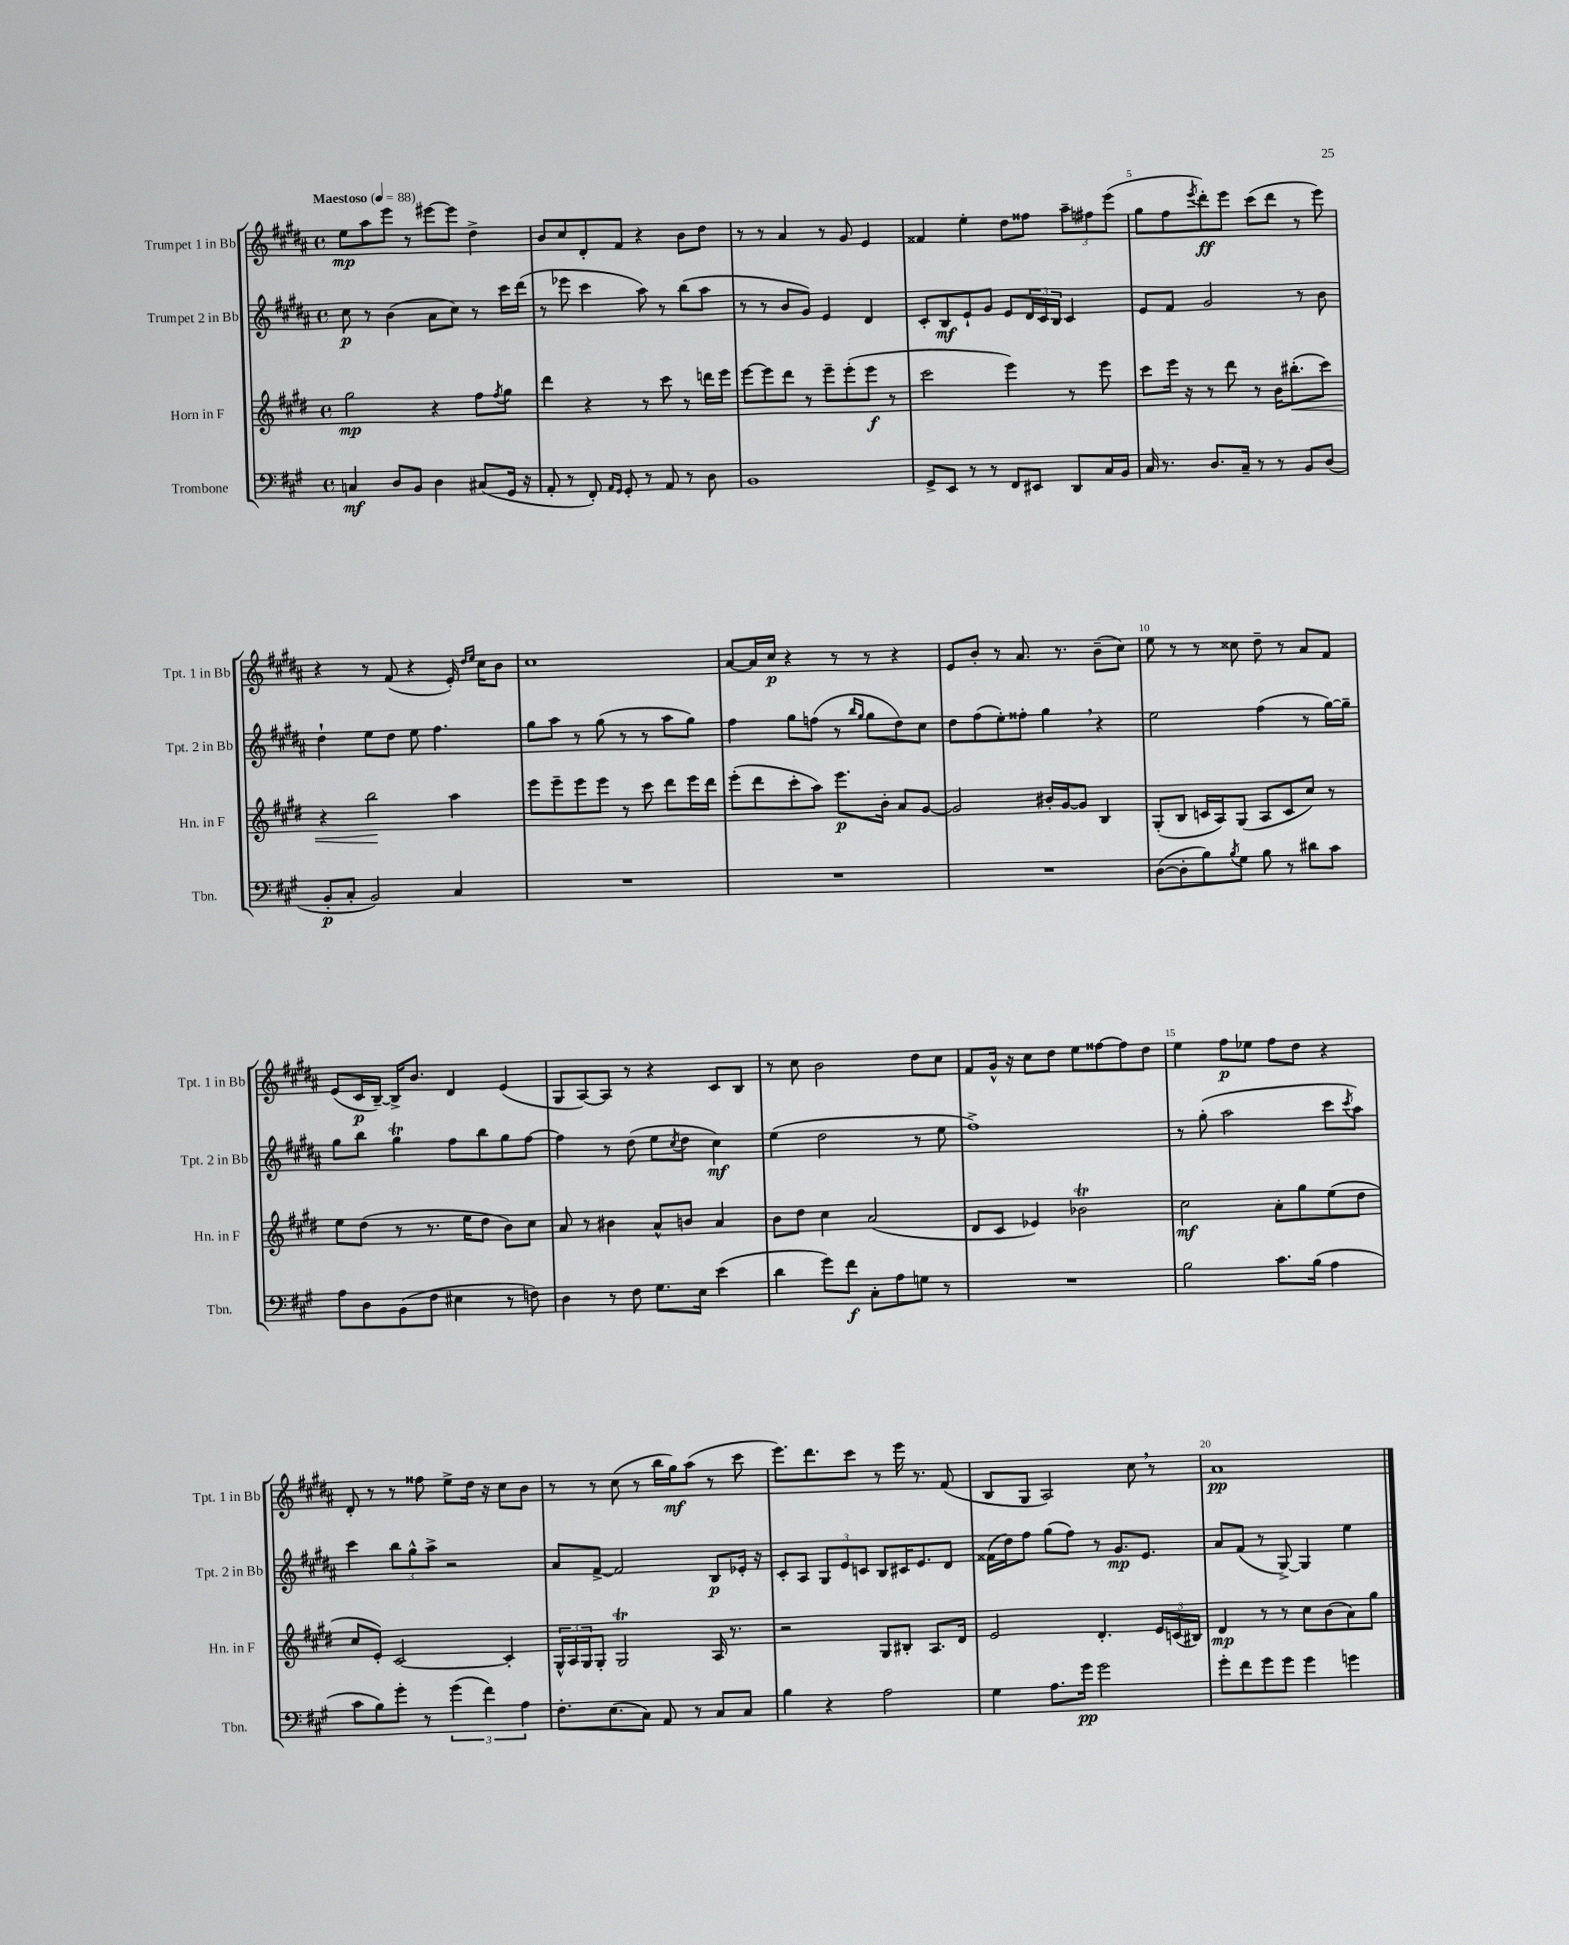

**kern	**dynam	**kern	**dynam	**kern	**dynam	**kern	**dynam
*part4	*part4	*part3	*part3	*part2	*part2	*part1	*part1
*staff4	*staff4	*staff3	*staff3	*staff2	*staff2	*staff1	*staff1
*I"Trombone	*	*I"Horn in F	*	*I"Trumpet 2 in Bb	*	*I"Trumpet 1 in Bb	*
*I'Tbn.	*	*I'Hn. in F	*	*I'Tpt. 2 in Bb	*	*I'Tpt. 1 in Bb	*
*clefF4	*	*clefG2	*	*clefG2	*	*clefG2	*
*k[f#c#g#]	*	*k[f#c#g#d#]	*	*k[f#c#g#d#a#]	*	*k[f#c#g#d#a#]	*
*M4/4	*	*M4/4	*	*M4/4	*	*M4/4	*
*met(c)	*	*met(c)	*	*met(c)	*	*met(c)	*
*MM88	*	*MM88	*	*MM88	*	*MM88	*
=1	=1	=1	=1	=1	=1	=1	=1
!	!	!	!	!	!	!LO:TX:a:B:t=Maestoso	!
4Cn/	mf	2gg#\	mp	8cc#\	p	8ee\L	mp
.	.	.	.	8r	.	8aa#\	.
8D/L	.	.	.	(4b\	.	8eee\J	.
8BB/J	.	.	.	.	.	8r	.
4D\	.	4r	.	8a#\L	.	[8eee#X\L	.
.	.	.	.	8cc#\J)	.	8eee#\J]	.
(8C#X/L	.	8ff#\L	.	8r	.	4dd#^\	.
.	.	8qff#/	.	.	.	.	.
16GG#/Jk	.	8gg#\J	.	16ccc#\LL	.	.	.
16r	.	.	.	(16ddd#\JJ	.	.	.
=2	=2	=2	=2	=2	=2	=2	=2
8AA'/	.	4ddd#\	.	8r	.	8b/L	.
8r	.	.	.	8eee-X\	.	8cc#/	.
8FF#'/)	.	4r	.	4ccc#\	.	8d#'/	.
16qqAA/LL	.	.	.	.	.	.	.
16qqGG#/JJ	.	.	.	.	.	.	.
8GG#'/	.	.	.	.	.	8f#/J	.
8r	.	8r	.	8aa#\)	.	4r	.
8AA/	.	8ccc#\	.	8r	.	.	.
8r	.	8r	.	(8bb\L	.	8b\L	.
8D\	.	16dddn\LL	.	8aa#\J	.	8dd#\J	.
.	.	16eee\JJ	.	.	.	.	.
=3	=3	=3	=3	=3	=3	=3	=3
1BB	.	[8eee\L	.	8r	.	8r	.
.	.	8eee\]	.	8r	.	8r	.
.	.	8ddd#\J	.	8b/L	.	4a#/	.
.	.	8r	.	8g#/J)	.	.	.
.	.	8eee~\L	.	4e/	.	8r	.
.	.	(8eee'\	.	.	.	8g#/	.
.	.	8eee\J	f	4d#/	.	4e/	.
.	.	8r	.	.	.	.	.
=4	=4	=4	=4	=4	=4	=4	=4
8GG#^/L	.	2ccc#\	.	8c#'/L	.	4f##X/	.
8EE/J	.	.	.	8B/	mf	.	.
8r	.	.	.	8e`/	.	4ee'\	.
8r	.	.	.	8g#/J	.	.	.
8FF#/L	.	4eee\)	.	8e/L	.	8dd#\L	.
8EE#X/J	.	.	.	24d#/L	.	8ff##X\J	.
.	.	.	.	24c#/	.	.	.
.	.	.	.	24B/JJ	.	.	.
8DD/L	.	8r	.	4c#/	.	12aa#~\L	.
.	.	.	.	.	.	12ff#X\	.
16C#/L	.	8eee\	.	.	.	.	.
.	.	.	.	.	.	(12eee\J	.
16BB/JJ	.	.	.	.	.	.	.
=5	=5	=5	=5	=5	=5	=5	=5
16C#/	.	8ccc#\L	.	8e/L	.	8gg#\L	.
8.r	.	.	.	.	.	.	.
.	.	16eee\Jk	.	8f#/J	.	8ff#\	.
.	.	16r	.	.	.	.	.
.	.	.	.	.	.	8qeee/	.
8.D/L	.	8r	.	2g#/	.	8ddd#'\)	ff
.	.	8ddd#\	.	.	.	8eee\J	.
16C#~/Jk	.	.	.	.	.	.	.
8r	.	8r	.	.	.	(8ccc#\L	.
8r	.	16b\KL	.	.	.	8ddd#\J	.
!	!	!	!LO:HP:b	!	!	!	!
.	.	(8.bb#X'\	<	.	.	.	.
8BB/L	.	.	.	8r	.	8r	.
(8D/J	.	8ccc#\J)	.	8b\	.	8eee\)	.
!!LO:LB:g=z
=6	=6	=6	=6	=6	=6	=6	=6
8BB'/L	p	4r	.	4dd#`\	.	4r	.
8C#'/J	.	.	.	.	.	.	.
2BB/)	.	2bb\	.	8ee\L	.	8r	.
.	.	.	.	8dd#\J	.	(8f#/	.
.	.	.	.	8ee\	.	4r	.
.	.	.	.	4.ff#\	.	.	.
4C#/	.	4aa\	[	.	.	16e'/)	.
.	.	.	.	.	.	16qqdd#/LL	.
.	.	.	.	.	.	16qqee/JJ	.
.	.	.	.	.	.	16cc#\KL	.
.	.	.	.	.	.	8b\J	.
=7	=7	=7	=7	=7	=7	=7	=7
1r	.	8eee\L	.	8gg#\L	.	1cc#	.
.	.	8eee~\	.	8aa#\J	.	.	.
.	.	8eee\	.	8r	.	.	.
.	.	8eee\J	.	(8gg#\	.	.	.
.	.	8r	.	8r	.	.	.
.	.	8ccc#\	.	8r	.	.	.
.	.	8ddd#\L	.	8aa#\L	.	.	.
.	.	16eee\L	.	8gg#\J)	.	.	.
.	.	16ddd#\JJ	.	.	.	.	.
=8	=8	=8	=8	=8	=8	=8	=8
1r	.	(8eee'\L	.	4ff#\	.	[8a#/L	.
.	.	8ddd#\	.	.	.	16a#/L]	.
.	.	.	.	.	.	16cc#/JJ	p
.	.	8ccc#'\	.	8gg#\L	.	4r	.
.	.	8aa\J)	.	(8ffn\J	.	.	.
.	.	8.eee\L	p	8r	.	8r	.
.	.	.	.	16qqbb/LL	.	.	.
.	.	.	.	16qqgg#/JJ	.	.	.
.	.	.	.	8gg#\L	.	8r	.
.	.	16b'\Jk	.	.	.	.	.
.	.	8a/L	.	8dd#\)	.	4r	.
.	.	[8g#/J	.	8cc#\J	.	.	.
=9	=9	=9	=9	=9	=9	=9	=9
1r	.	2g#/]	.	8dd#\L	.	8e/L	.
.	.	.	.	(8ff#\	.	8b'/J	.
.	.	.	.	8ee'\)	.	8r	.
.	.	.	.	8ff##X'\J	.	8.a#/	.
.	.	16b#X'/LL	.	4gg#,\	.	.	.
.	.	[16g#/J	.	.	.	8.r	.
.	.	8g#/J]	.	.	.	.	.
.	.	4B/	.	4r	.	(8b~\L	.
.	.	.	.	.	.	8cc#\J)	.
=10	=10	=10	=10	=10	=10	=10	=10
([8D\L	.	(8G#'/L	.	2ee\	.	8ee\	.
8D'\]	.	8B/J	.	.	.	8r	.
8B\)	.	16cn/LL	.	.	.	8r	.
.	.	16A/J)	.	.	.	.	.
8qB/	.	.	.	.	.	.	.
8G#\J	.	(8G#/J	.	.	.	8cc##X\	.
8B\	.	8A/L	.	(4ff#\	.	8dd#~\	.
8r	.	8c/	.	.	.	8r	.
8d#X\L	.	8cc#/J)	.	8r	.	8a#/L	.
8c#\J	.	8r	.	[16gg#\LL)	.	8f#/J	.
.	.	.	.	16gg#~\JJ]	.	.	.
!!LO:LB:g=z
=11	=11	=11	=11	=11	=11	=11	=11
8A\L	.	8ee\L	.	8gg#\L	.	(8e/L	.
8D\	.	(8dd#\J	.	8bb\J	.	16c#/L	p
.	.	.	.	.	.	[16B~/JJ)	.
(8BB\	.	8r	.	4gg#T\	.	16B^/KL]	.
.	.	.	.	.	.	8.b/J	.
8F#\J	.	8.r	.	.	.	.	.
4E#X\	.	.	.	8ff#\L	.	4d#/	.
.	.	16ee\KL	.	.	.	.	.
.	.	8dd#\J	.	8bb\	.	.	.
8r	.	8b\L)	.	8gg#\	.	(4e/	.
8Fn\)	.	8cc#\J	.	[8ff#\J	.	.	.
=12	=12	=12	=12	=12	=12	=12	=12
4D\	.	8a/	.	4ff#\]	.	8G#/L	.
.	.	8r	.	.	.	[8A#/)	.
8r	.	4b#X\	.	8r	.	8A#/J]	.
8F#\	.	.	.	(8dd#\	.	8r	.
8.G#\L	.	8a^^/L	.	8ee\L	.	4r	.
.	.	.	.	8qcc#/	.	.	.
.	.	8bn/J	.	8dd#\J	.	.	.
16E\Jk	.	.	.	.	.	.	.
(4e\	.	4a/	.	4cc#\)	mf	8c#/L	.
.	.	.	.	.	.	8B/J	.
=13	=13	=13	=13	=13	=13	=13	=13
4d\	.	8b\L	.	(4ee\	.	8r	.
.	.	8dd#\J	.	.	.	8cc#\	.
8g#\L)	.	4cc#\	.	2dd#\	.	2b\	.
8f#\J	f	.	.	.	.	.	.
8C#'\L	.	(2a/	.	.	.	.	.
8A\	.	.	.	.	.	.	.
8Gn\J	.	.	.	8r	.	8dd#\L	.
8r	.	.	.	8ee\	.	8cc#\J	.
=14	=14	=14	=14	=14	=14	=14	=14
1r	.	8d#/L	.	1ff#^)	.	8f#/L	.
.	.	8c#/J	.	.	.	16g#^^/Jk	.
.	.	.	.	.	.	16r	.
.	.	4e-X/)	.	.	.	8cc#\L	.
.	.	.	.	.	.	8dd#\J	.
.	.	2b-XT\	.	.	.	8ee\L	.
.	.	.	.	.	.	[8ff##X\	.
.	.	.	.	.	.	8ff##\]	.
.	.	.	.	.	.	8dd#\J	.
=15	=15	=15	=15	=15	=15	=15	=15
2B\	.	2cc#\	mf	8r	.	4ee\	.
.	.	.	.	(8gg#'\	.	.	.
.	.	.	.	2aa#\	.	8ff#\L	p
.	.	.	.	.	.	8ee-X\J	.
8.c#\L	.	8a'\L	.	.	.	8ff#\L	.
.	.	8gg#\	.	.	.	8dd#\J	.
(16B\Jk	.	.	.	.	.	.	.
4A\	.	(8ee\	.	8ccc#\L	.	4r	.
.	.	.	.	8qccc#/	.	.	.
.	.	8dd#\J	.	8aa#\J)	.	.	.
!!LO:LB:g=z
=16	=16	=16	=16	=16	=16	=16	=16
8c#\L	.	8cc#/L	.	4ccc#\	.	8d#'/	.
8B\)	.	8e'/J)	.	.	.	8r	.
8g#'\J	.	[2c#/	.	12bb\L	.	8r	.
.	.	.	.	12gg#^^\	.	.	.
8r	.	.	.	.	.	8ff##X\	.
.	.	.	.	12aa#^\J	.	.	.
(6g#\	.	.	.	2r	.	8ee^\L	.
.	.	.	.	.	.	16dd#\Jk	.
6f#\)	.	.	.	.	.	.	.
.	.	.	.	.	.	16r	.
.	.	4c#'/]	.	.	.	8cc#\L	.
6A\	.	.	.	.	.	.	.
.	.	.	.	.	.	8b\J	.
=17	=17	=17	=17	=17	=17	=17	=17
8.F#'\L	.	24G#^^/LL	.	8a#/L	.	8r	.
.	.	24A/	.	.	.	.	.
.	.	24G#/J	.	.	.	.	.
.	.	8G#'/J	.	[8f#^/J	.	8r	.
(8.E\	.	.	.	.	.	.	.
.	.	2G#t/	.	2f#/]	.	(8cc#\	.
8C#\J)	.	.	.	.	.	8r	.
8AA/	.	.	.	.	.	16bb\LL	.
.	.	.	.	.	.	16gg#\J)	mf
8r	.	.	.	.	.	(8aa#\J	.
8C#/L	.	16A/	.	8B/L	p	8r	.
.	.	8.r	.	.	.	.	.
8C#/J	.	.	.	16e-X'/Jk	.	8ccc#\	.
.	.	.	.	16r	.	.	.
=18	=18	=18	=18	=18	=18	=18	=18
4B\	.	2r	.	8c#'/L	.	8.eee\L)	.
.	.	.	.	8A#/J	.	.	.
.	.	.	.	.	.	8.ddd#\	.
4r	.	.	.	12G#/L	.	.	.
.	.	.	.	12e/	.	.	.
.	.	.	.	.	.	8ccc#\J	.
.	.	.	.	12cn/J	.	.	.
2A\	.	8G#/L	.	8B/L	.	8r	.
.	.	8B#X'/J	.	16c#X/K	.	16eee\	.
.	.	.	.	8.e/	.	8.r	.
.	.	8.A/L	.	.	.	.	.
.	.	.	.	8d#/J	.	(8f#/	.
.	.	16d#/Jk	.	.	.	.	.
=19	=19	=19	=19	=19	=19	=19	=19
4G#\	.	2e/	.	(16f##X\LL	.	8B/L	.
.	.	.	.	16dd#\J)	.	.	.
.	.	.	.	8ff#\J	.	8G#/J	.
8.A\L	.	.	.	(8gg#\L	.	2A#/)	.
.	.	.	.	8ff#\J)	.	.	.
16g#\Jk	pp	.	.	.	.	.	.
2g#\	.	4.d#'/	.	8r	.	.	.
.	.	.	.	8.g#/L	mp	.	.
.	.	.	.	.	.	8cc#,\	.
.	.	.	.	8.e/J	.	.	.
.	.	24e/LL	.	.	.	8r	.
.	.	(24cn/	.	.	.	.	.
.	.	24B#X/JJ)	.	.	.	.	.
=20	=20	=20	=20	=20	=20	=20	=20
8g#'\L	.	4d#/	mp	8a#/L	.	1a#	pp
8f#\	.	.	.	(8f#/J	.	.	.
8g#\	.	8r	.	8r	.	.	.
8g#\J	.	8r	.	[8G#^/)	.	.	.
4g#\	.	8cc#\L	.	4G#/]	.	.	.
.	.	(8b\	.	.	.	.	.
4gn\	.	8a\)	.	4ee\	.	.	.
.	.	8gg#\J	.	.	.	.	.
==	==	==	==	==	==	==	==
*-	*-	*-	*-	*-	*-	*-	*-
